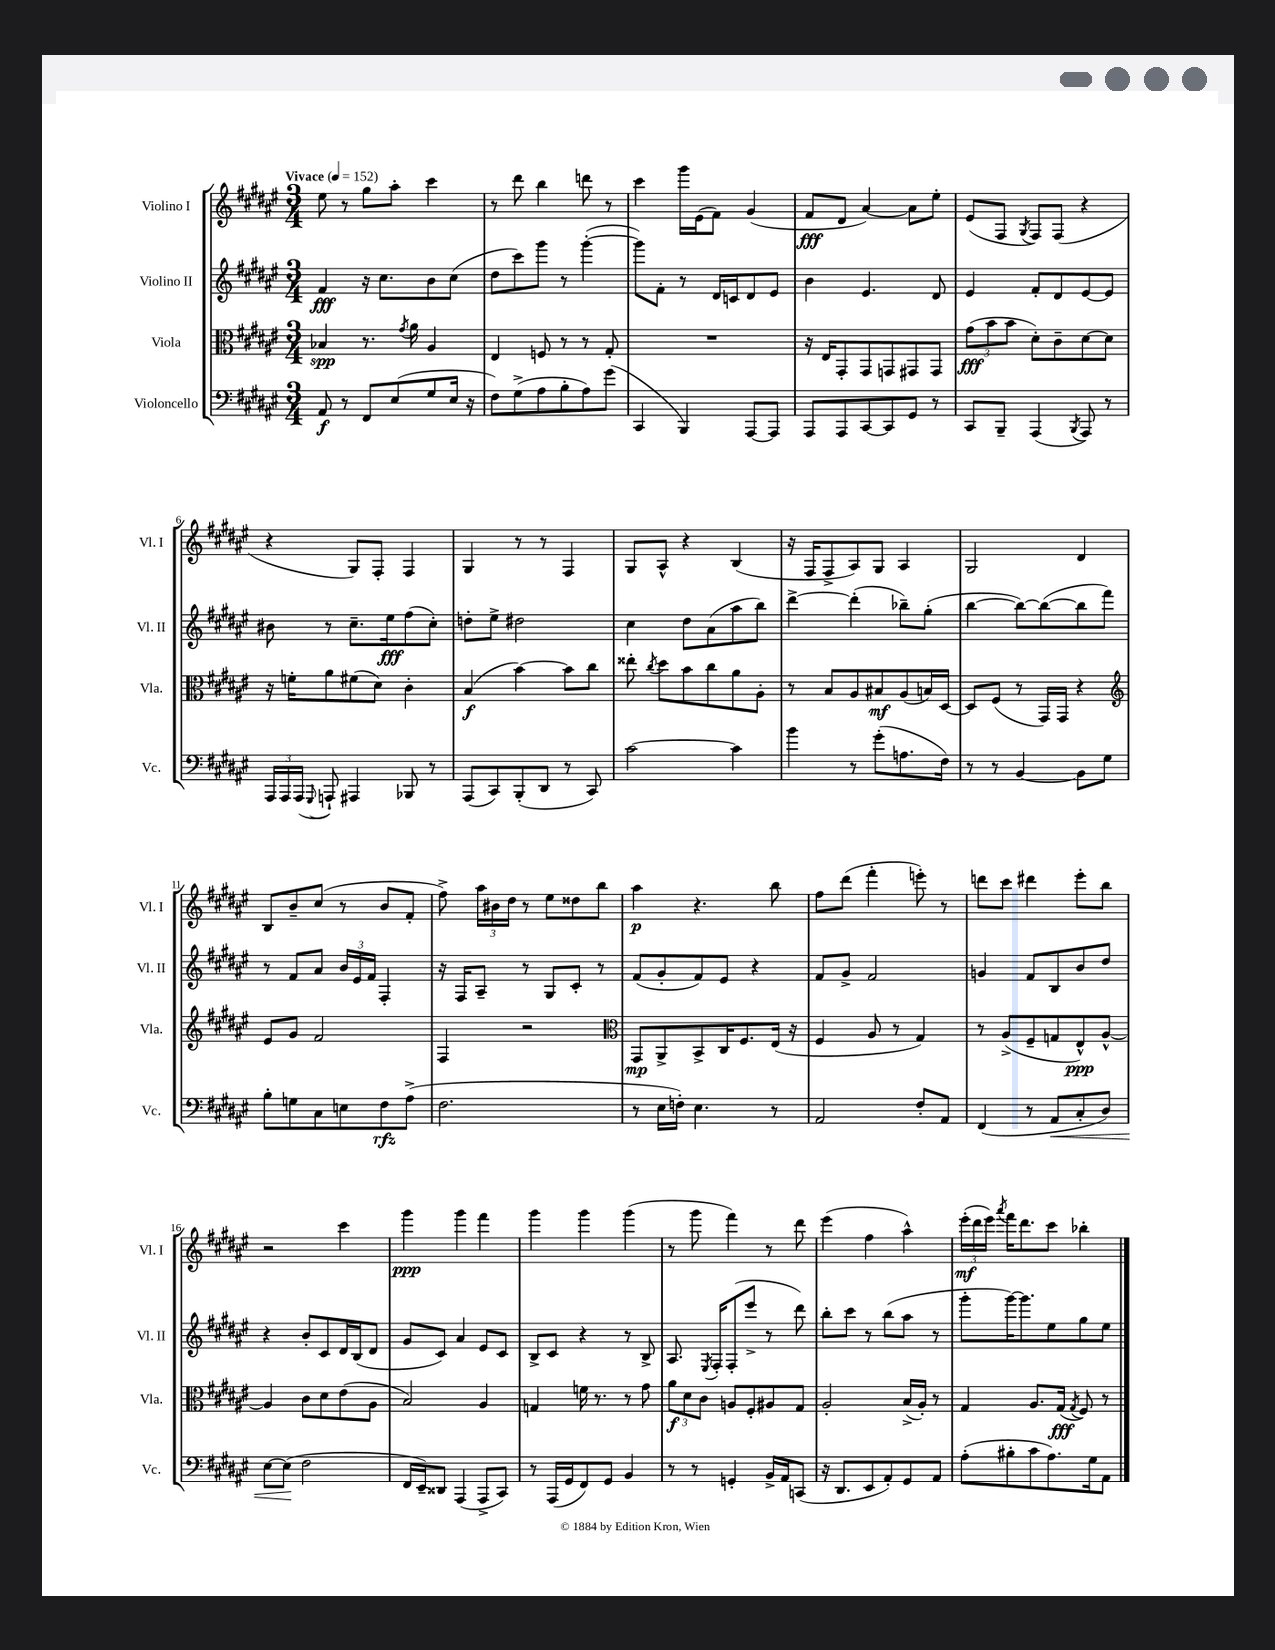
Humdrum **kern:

**kern	**dynam	**kern	**dynam	**kern	**dynam	**kern	**dynam
*part4	*part4	*part3	*part3	*part2	*part2	*part1	*part1
*staff4	*staff4	*staff3	*staff3	*staff2	*staff2	*staff1	*staff1
*I"Violoncello	*	*I"Viola	*	*I"Violino II	*	*I"Violino I	*
*I'Vc.	*	*I'Vla.	*	*I'Vl. II	*	*I'Vl. I	*
*clefF4	*	*clefC3	*	*clefG2	*	*clefG2	*
*k[f#c#g#d#a#e#]	*	*k[f#c#g#d#a#e#]	*	*k[f#c#g#d#a#e#]	*	*k[f#c#g#d#a#e#]	*
*M3/4	*	*M3/4	*	*M3/4	*	*M3/4	*
*MM152	*	*MM152	*	*MM152	*	*MM152	*
=1	=1	=1	=1	=1	=1	=1	=1
!	!	!	!	!	!	!LO:TX:a:B:t=Vivace	!
8AA#/	f	4B-X/	spp	4f#/	fff	8ee#\	.
8r	.	.	.	.	.	8r	.
8FF#/L	.	8.r	.	16r	.	8gg#\L	.
.	.	.	.	8.cc#\L	.	.	.
(8E#/	.	.	.	.	.	8aa#'\J	.
.	.	8qg#/	.	.	.	.	.
.	.	16a#\	.	.	.	.	.
8G#/	.	4A#/	.	8b\	.	4ccc#\	.
16E#/Jk	.	.	.	(8cc#\J	.	.	.
16r	.	.	.	.	.	.	.
=2	=2	=2	=2	=2	=2	=2	=2
8F#\L)	.	4E#/	.	8dd#\L	.	8r	.
(8G#^\	.	.	.	8ccc#\)	.	8ddd#\	.
8A#\	.	8Fn/	.	8ggg#\J	.	4bb\	.
8B'\	.	8r	.	8r	.	.	.
8A#\)	.	8r	.	([4ggg#'\	.	8dddn\	.
(8g#\J	.	8G#'/	.	.	.	8r	.
=3	=3	=3	=3	=3	=3	=3	=3
4CC#/	.	2.r	.	8ggg#\L])	.	4ccc#\	.
.	.	.	.	8f#'\J	.	.	.
4BBB/)	.	.	.	8r	.	16ggg#\LL	.
.	.	.	.	.	.	(16e#\J	.
.	.	.	.	16d#/LL	.	8f#\J)	.
.	.	.	.	16cn/J	.	.	.
[8AAA#/L	.	.	.	8d#/	.	(4g#/	.
8AAA#/J]	.	.	.	8e#/J	.	.	.
=4	=4	=4	=4	=4	=4	=4	=4
8AAA#/L	.	16r	.	4b\	.	8f#/L	fff
.	.	16E#/KL	.	.	.	.	.
8AAA#/	.	8GG#'/	.	.	.	8d#/J	.
[8CC#/	.	8GG#/	.	4.e#/	.	[4a#/)	.
8CC#/]	.	8GGn/	.	.	.	.	.
8GG#/J	.	8GG#X/	.	.	.	8a#\L]	.
8r	.	8GG#/J	.	8d#/	.	8ee#'\J	.
=5	=5	=5	=5	=5	=5	=5	=5
8CC#/L	.	(12g#\L	fff	4e#/	.	(8e#/L	.
.	.	12b\	.	.	.	.	.
8BBB~/J	.	.	.	.	.	8F#/J	.
.	.	12b\J	.	.	.	.	.
.	.	.	.	.	.	8qG#/	.
(4AAA#/	.	8d#'\L)	.	8f#'/L	.	8F#/L)	.
.	.	8c#~\	.	8d#/	.	(8F#/J	.
8qBBB/	.	.	.	.	.	.	.
8AAA#/)	.	[8d#\	.	[8e#/	.	4r	.
8r	.	8d#\J]	.	8e#/J]	.	.	.
!!LO:LB:g=z
=6	=6	=6	=6	=6	=6	=6	=6
24AAA#/LL	.	16r	.	8b#X\	.	4r	.
24AAA#/	.	.	.	.	.	.	.
.	.	16fn'\KL	.	.	.	.	.
(24AAA#/JJ	.	.	.	.	.	.	.
8qqGGG#/	.	.	.	.	.	.	.
8AAAn`/)	.	8a#\	.	8r	.	.	.
4AAA#X/	.	(8f#X\	.	8.cc#~\L	.	8G#/L)	.
.	.	8d#\J)	.	.	.	8F#'/J	.
.	.	.	.	16ee#\k	fff	.	.
8BBB-X/	.	4c#'\	.	(8ff#\	.	4F#/	.
8r	.	.	.	8cc#'\J)	.	.	.
=7	=7	=7	=7	=7	=7	=7	=7
(8AAA#/L	.	(4B/	f	8ddn'\L	.	4G#/	.
8CC#/)	.	.	.	8ee#^\J	.	.	.
(8BBB'/	.	[4b\)	.	2dd#X\	.	8r	.
8DD#/J	.	.	.	.	.	8r	.
8r	.	8b\L]	.	.	.	4F#/	.
8CC#/)	.	8cc#\J	.	.	.	.	.
=8	=8	=8	=8	=8	=8	=8	=8
[2c#\	.	8ee##X'\	.	4cc#\	.	8G#/L	.
.	.	8qcc#/	.	.	.	.	.
.	.	8dd#\L	.	.	.	8A#^^/J	.
.	.	8b\	.	8dd#\L	.	4r	.
.	.	8cc#\	.	(8a#\	.	.	.
4c#\]	.	8a#\	.	8aa#\	.	(4B/	.
.	.	8A#'\J	.	8bb\J)	.	.	.
=9	=9	=9	=9	=9	=9	=9	=9
4b\	.	8r	.	[4ddd#^\	.	16r	.
.	.	.	.	.	.	16F#/KL	.
.	.	8B/L	.	.	.	8F#^/	.
8r	.	8A#/	.	(4ddd#'\]	.	8A#/)	.
(8g#'\L	.	8B#X/	mf	.	.	8G#/J	.
8.An\	.	(8A#/	.	8bb-X~\L)	.	4A#/	.
.	.	16Bn/L)	.	(8gg#'\J	.	.	.
16F#\Jk)	.	[16D#/JJ	.	.	.	.	.
=10	=10	=10	=10	=10	=10	=10	=10
8r	.	8D#/L]	.	[4bb\	.	2G#/	.
8r	.	(8F#/J	.	.	.	.	.
[4BB/	.	8r	.	8bb\L_)	.	.	.
.	.	16GG#/LL)	.	(8bb\_	.	.	.
.	.	16GG#/JJ	.	.	.	.	.
8BB\L]	.	4r	.	8bb\]	.	4d#/	.
8G#\J	.	.	.	8fff#\J)	.	.	.
!!LO:LB:g=z
=11	=11	=11	=11	=11	=11	=11	=11
*	*	*clefG2	*	*	*	*	*
8B'\L	.	8e#/L	.	8r	.	8B/L	.
8Gn\	.	8g#/J	.	8f#/L	.	8b~/	.
8C#\	.	2f#/	.	8a#/J	.	(8cc#/J	.
8En\	.	.	.	24b/LL	.	8r	.
.	.	.	.	24e#/	.	.	.
.	.	.	.	24f#/JJ	.	.	.
8F#\	rfz	.	.	4F#'/	.	8b/L	.
(8A#^\J	.	.	.	.	.	8f#'/J	.
=12	=12	=12	=12	=12	=12	=12	=12
2.F#\	.	4F#/	.	16r	.	8ff#^\)	.
.	.	.	.	16F#/KL	.	.	.
.	.	.	.	8A#~/J	.	24aa#\LL	.
.	.	.	.	.	.	24b#X\	.
.	.	.	.	.	.	24dd#\JJ	.
.	.	2r	.	8r	.	8r	.
.	.	.	.	8G#/L	.	8ee#\L	.
.	.	.	.	8c#'/J	.	8dd##X\	.
.	.	.	.	8r	.	8bb\J	.
=13	=13	=13	=13	=13	=13	=13	=13
*	*	*clefC3	*	*	*	*	*
8r	.	8GG#/L	mp	(8f#/L	.	4aa#\	p
16E#\LL	.	8AA#^/	.	8g#'/	.	.	.
16Fn'\JJ)	.	.	.	.	.	.	.
4.E#\	.	8BB^/	.	8f#/)	.	4.r	.
.	.	16C#/K	.	8e#/J	.	.	.
.	.	8.F#/	.	.	.	.	.
.	.	.	.	4r	.	.	.
8r	.	(16E#/Jk	.	.	.	8bb\	.
.	.	16r	.	.	.	.	.
=14	=14	=14	=14	=14	=14	=14	=14
2AA#/	.	4F#/	.	8f#/L	.	8ff#\L	.
.	.	.	.	8g#^/J	.	(8ddd#\J	.
.	.	8A#/	.	2f#/	.	4fff#'\	.
.	.	8r	.	.	.	.	.
8F#'/L	.	4G#/)	.	.	.	8eeen'\)	.
8AA#/J	.	.	.	.	.	8r	.
=15	=15	=15	=15	=15	=15	=15	=15
(4FF#/	.	8r	.	4gn/	.	8dddn\L	.
.	.	(8A#^/L	.	.	.	8ccc#\J	.
8r	.	8F#~/	.	8f#/L	.	4ddd#X\	.
!	!LO:HP:b	!	!	!	!	!	!
8AA#/L	<	8Gn/	.	8B/	.	.	.
8C#'/	.	8E#^^/)	ppp	8b/	.	8eee#'\L	.
8D#/J)	.	[8A#^^/J	.	8dd#/J	.	8bb\J	.
!!LO:LB:g=z
=16	=16	=16	=16	=16	=16	=16	=16
[8E#\L	.	4A#/]	.	4r	.	2r	.
(8E#\J]	.	.	.	.	.	.	.
2F#\	[	8c#\L	.	8b'/L	.	.	.
.	.	8d#\	.	8c#/	.	.	.
.	.	(8e#\	.	16d#/L	.	4ccc#\	.
.	.	.	.	(16B/J	.	.	.
.	.	8A#\J	.	8d#/J	.	.	.
=17	=17	=17	=17	=17	=17	=17	=17
16FF#/LL	.	2B/)	.	8g#/L	.	4ggg#\	ppp
16EE#~/J)	.	.	.	.	.	.	.
8DD##X/J	.	.	.	8c#/J)	.	.	.
(4AAA#/	.	.	.	4a#/	.	4ggg#\	.
8AAA#^/L	.	4A#/	.	8e#/L	.	4fff#\	.
8CC#/J)	.	.	.	8c#/J	.	.	.
=18	=18	=18	=18	=18	=18	=18	=18
8r	.	4Gn/	.	8B^/L	.	4ggg#\	.
(16AAA#/LL	.	.	.	8c#/J	.	.	.
16GG#/J	.	.	.	.	.	.	.
8FF#/)	.	16fn\	.	4r	.	4ggg#\	.
.	.	8.r	.	.	.	.	.
8GG#/J	.	.	.	.	.	.	.
4BB/	.	8r	.	8r	.	(4ggg#\	.
.	.	8g#\	.	8B^/	.	.	.
=19	=19	=19	=19	=19	=19	=19	=19
8r	.	12a#\L	f	8.A#/	.	8r	.
.	.	12d#\	.	.	.	.	.
8r	.	.	.	.	.	8ggg#\	.
.	.	12c#\J	.	.	.	.	.
.	.	.	.	8qE#/	.	.	.
.	.	.	.	16F#'/KL	.	.	.
4GGn'/	.	8An/L	.	(8F#'/	.	4fff#\)	.
.	.	8F#'/	.	8eee#^/J	.	.	.
16BB^/LL	.	8A#X/	.	8r	.	8r	.
16AA#/J	.	.	.	.	.	.	.
(8CCn/J	.	8G#/J	.	8ddd#\)	.	8ddd#\	.
=20	=20	=20	=20	=20	=20	=20	=20
16r	.	2A#'/	.	8bb'\L	.	(4eee#\	.
8.DD#/L	.	.	.	.	.	.	.
.	.	.	.	8ccc#\J	.	.	.
8EE#/	.	.	.	8r	.	4ff#\	.
8AA#'/)	.	.	.	(8bb\L	.	.	.
8GG#/	.	(16B^/LL	.	8aa#\J	.	4aa#^^\)	.
.	.	16A#'/JJ)	.	.	.	.	.
8AA#/J	.	8r	.	8r	.	.	.
=21	=21	=21	=21	=21	=21	=21	=21
(8A#'\L	.	4G#/	.	8ggg#'\L	.	(24eee#'\LL	mf
.	.	.	.	.	.	24ddd#\	.
.	.	.	.	.	.	24eee#\JJ)	.
.	.	.	.	.	.	8qaaa#/	.
8B#X'\	.	.	.	[16ggg#\K)	.	16fff#\KL	.
.	.	.	.	8.ggg#\]	.	8.ddd#\	.
8c#\	.	8.A#/L	.	.	.	.	.
8.A#\)	.	.	.	8ee#\	.	8ccc#\J	.
.	.	(16G#/Jk	fff	.	.	.	.
.	.	8qG#/	.	.	.	.	.
.	.	8F#/)	.	8gg#\	.	4bb-X'\	.
16G#\k	.	.	.	.	.	.	.
8AA#\J	.	8r	.	8ee#\J	.	.	.
==	==	==	==	==	==	==	==
*-	*-	*-	*-	*-	*-	*-	*-
